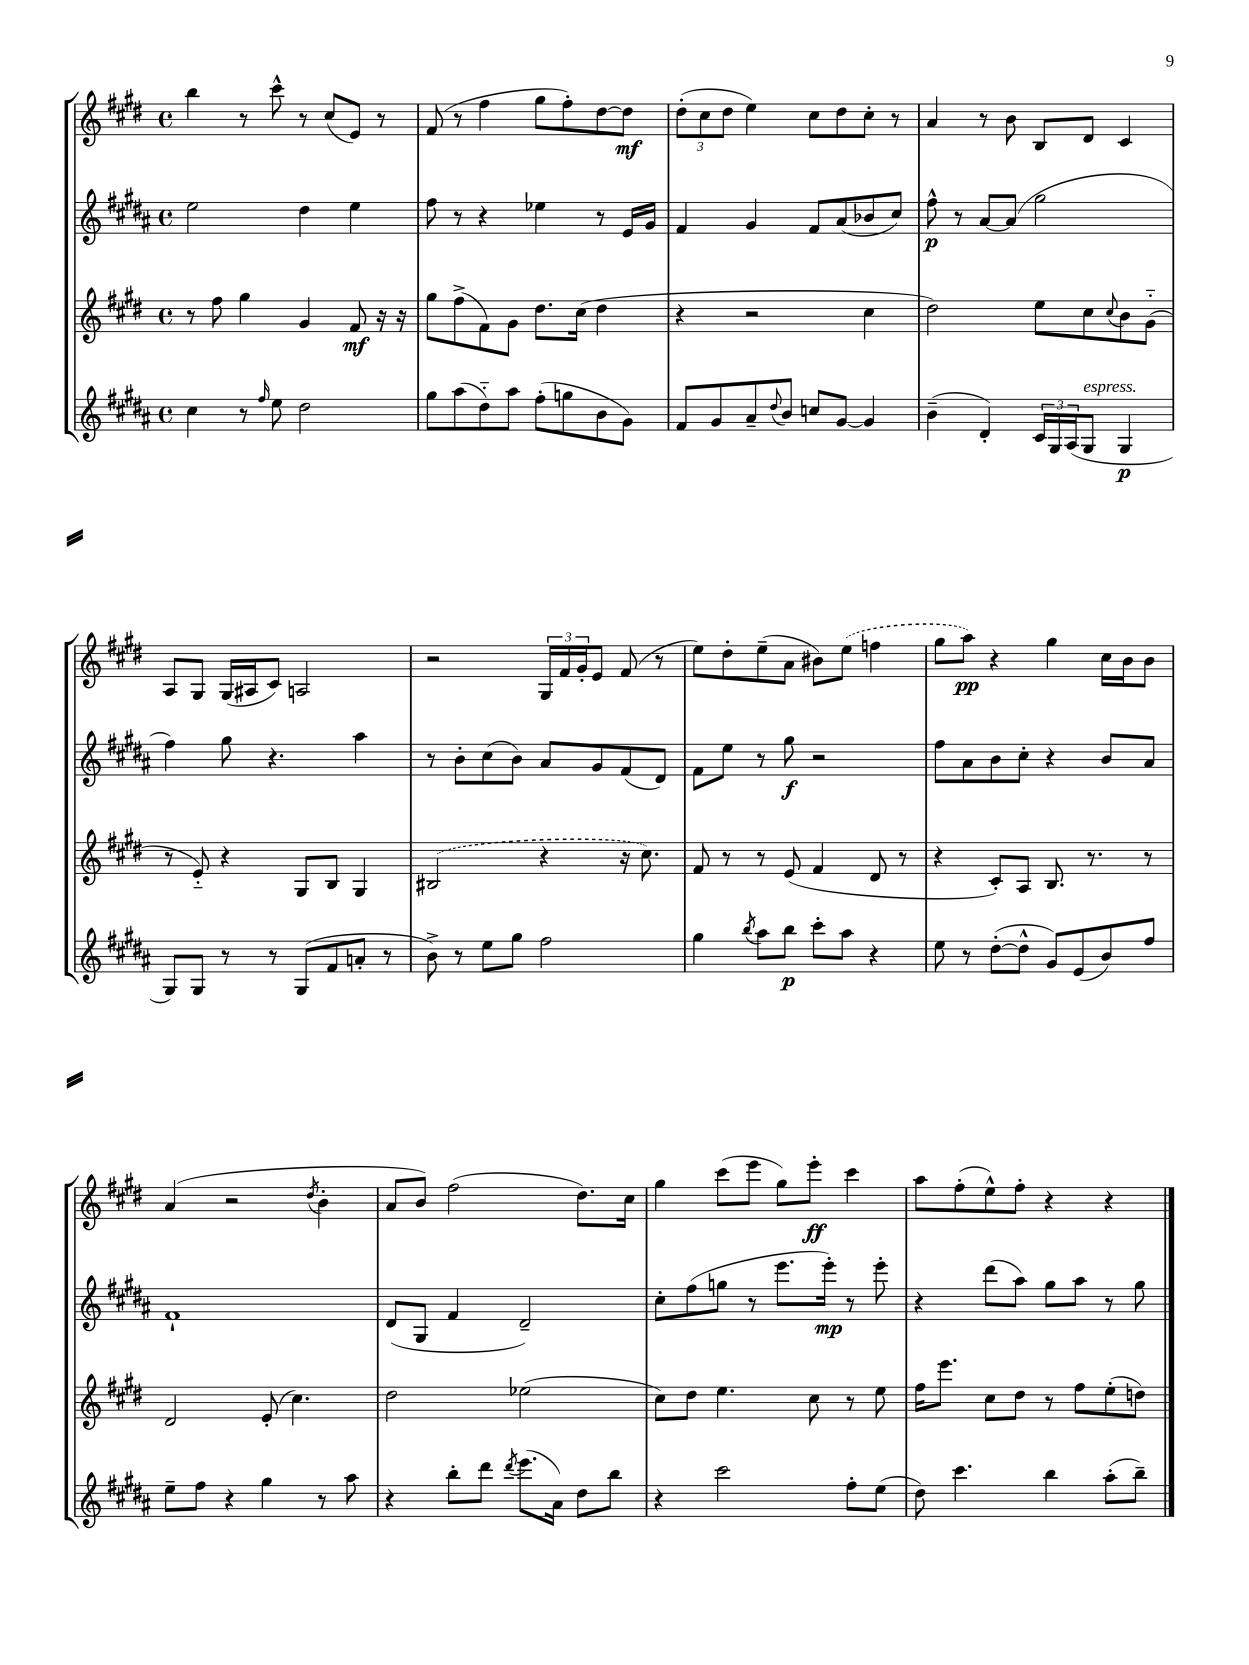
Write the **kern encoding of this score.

**kern	**dynam	**kern	**dynam	**kern	**dynam	**kern	**dynam
*part4	*part4	*part3	*part3	*part2	*part2	*part1	*part1
*staff4	*staff4	*staff3	*staff3	*staff2	*staff2	*staff1	*staff1
*clefG2	*	*clefG2	*	*clefG2	*	*clefG2	*
*k[f#c#g#d#a#]	*	*k[f#c#g#d#]	*	*k[f#c#g#d#a#]	*	*k[f#c#g#d#]	*
*M4/4	*	*M4/4	*	*M4/4	*	*M4/4	*
*met(c)	*	*met(c)	*	*met(c)	*	*met(c)	*
=23	=23	=23	=23	=23	=23	=23	=23
4cc#\	.	8r	.	2ee\	.	4bb\	.
.	.	8ff#\	.	.	.	.	.
8r	.	4gg#\	.	.	.	8r	.
16qqff#/	.	.	.	.	.	.	.
8ee\	.	.	.	.	.	8ccc#^^\	.
2dd#\	.	4g#/	.	4dd#\	.	8r	.
.	.	.	.	.	.	(8cc#/L	.
.	.	8f#/	mf	4ee\	.	8e/J)	.
.	.	16r	.	.	.	8r	.
.	.	16r	.	.	.	.	.
=24	=24	=24	=24	=24	=24	=24	=24
8gg#\L	.	8gg#\L	.	8ff#\	.	(8f#/	.
(8aa#\	.	(8ff#^\	.	8r	.	8r	.
8dd#\)	.	8f#\)	.	4r	.	4ff#\	.
8aa#\J	.	8g#\J	.	.	.	.	.
(8ff#'\L	.	8.dd#\L	.	4ee-X\	.	8gg#\L	.
8ggn\	.	.	.	.	.	8ff#'\)	.
.	.	(16cc#\Jk	.	.	.	.	.
8b\	.	4dd#\	.	8r	.	[8dd#\	.
8g#\J)	.	.	.	16e/LL	.	8dd#\J]	mf
.	.	.	.	16g#/JJ	.	.	.
=25	=25	=25	=25	=25	=25	=25	=25
8f#/L	.	4r	.	4f#/	.	(12dd#'\L	.
.	.	.	.	.	.	12cc#\	.
8g#/	.	.	.	.	.	.	.
.	.	.	.	.	.	12dd#\J	.
8a#~/	.	2r	.	4g#/	.	4ee\)	.
8qqdd#/	.	.	.	.	.	.	.
8b/J	.	.	.	.	.	.	.
8ccn/L	.	.	.	8f#/L	.	8cc#\L	.
[8g#/J	.	.	.	(8a#/	.	8dd#\	.
4g#/]	.	4cc#\	.	8b-X/	.	8cc#'\J	.
.	.	.	.	8cc#/J)	.	8r	.
=26	=26	=26	=26	=26	=26	=26	=26
(4b~\	.	2dd#\)	.	8ff#^^\	p	4a/	.
.	.	.	.	8r	.	.	.
4d#'/)	.	.	.	[8a#/L	.	8r	.
.	.	.	.	(8a#/J]	.	8b\	.
24c#/LL	.	8ee\L	.	2gg#\	.	8B/L	.
24G#/	.	.	.	.	.	.	.
(24A#/J	.	.	.	.	.	.	.
!LO:TX:a:i:t=espress.	!	!	!	!	!	!	!
8G#/J	.	8cc#\	.	.	.	8d#/J	.
.	.	8qqcc#/	.	.	.	.	.
4G#/	p	8b\	.	.	.	4c#/	.
.	.	(8g#\J	.	.	.	.	.
!!LO:LB:g=z
=27	=27	=27	=27	=27	=27	=27	=27
8G#/L)	.	8r	.	4ff#\)	.	8A/L	.
8G#/J	.	8e/)	.	.	.	8G#/J	.
8r	.	4r	.	8gg#\	.	(16G#/LL	.
.	.	.	.	.	.	16A#X/J	.
8r	.	.	.	4.r	.	8c#/J)	.
(8G#/L	.	8G#/L	.	.	.	2An/	.
8f#/	.	8B/J	.	.	.	.	.
8an'/J	.	4G#/	.	4aa#\	.	.	.
8r	.	.	.	.	.	.	.
=28	=28	=28	=28	=28	=28	=28	=28
8b^\)	.	(2B#X/	.	8r	.	2r	.
8r	.	.	.	8b'\L	.	.	.
8ee\L	.	.	.	(8cc#\	.	.	.
8gg#\J	.	.	.	8b\J)	.	.	.
2ff#\	.	4r	.	8a#/L	.	24G#/LL	.
.	.	.	.	.	.	24f#/	.
.	.	.	.	.	.	24g#'/J	.
.	.	.	.	8g#/	.	8e/J	.
.	.	16r	.	(8f#/	.	(8f#/	.
.	.	8.cc#\)	.	.	.	.	.
.	.	.	.	8d#/J)	.	8r	.
=29	=29	=29	=29	=29	=29	=29	=29
4gg#\	.	8f#/	.	8f#\L	.	8ee\L)	.
.	.	8r	.	8ee\J	.	8dd#'\	.
8qbb/	.	.	.	.	.	.	.
8aa#\L	.	8r	.	8r	.	(8ee~\	.
8bb\J	p	(8e/	.	8gg#\	f	8a\J	.
8ccc#'\L	.	4f#/	.	2r	.	8b#X\L)	.
8aa#\J	.	.	.	.	.	(8ee\J	.
4r	.	8d#/	.	.	.	4ffn\	.
.	.	8r	.	.	.	.	.
=30	=30	=30	=30	=30	=30	=30	=30
8ee\	.	4r	.	8ff#\L	.	8gg#\L	.
8r	.	.	.	8a#\	.	8aa\J)	pp
([8dd#'\L	.	8c#'/L)	.	8b\	.	4r	.
8dd#^^\J]	.	8A/J	.	8cc#'\J	.	.	.
8g#/L)	.	8.B/	.	4r	.	4gg#\	.
(8e/	.	.	.	.	.	.	.
.	.	8.r	.	.	.	.	.
8b/)	.	.	.	8b/L	.	16cc#\LL	.
.	.	.	.	.	.	16b\J	.
8ff#/J	.	8r	.	8a#/J	.	8b\J	.
!!LO:LB:g=z
=31	=31	=31	=31	=31	=31	=31	=31
8ee~\L	.	2d#/	.	1f#`	.	(4a/	.
8ff#\J	.	.	.	.	.	.	.
4r	.	.	.	.	.	2r	.
4gg#\	.	(8e'/	.	.	.	.	.
.	.	4.cc#\)	.	.	.	.	.
.	.	.	.	.	.	8qdd#/	.
8r	.	.	.	.	.	4b'\	.
8aa#\	.	.	.	.	.	.	.
=32	=32	=32	=32	=32	=32	=32	=32
4r	.	2dd#\	.	(8d#/L	.	8a/L	.
.	.	.	.	8G#/J	.	8b/J)	.
8bb'\L	.	.	.	4f#/	.	(2ff#\	.
8ddd#\J	.	.	.	.	.	.	.
8qddd#/	.	.	.	.	.	.	.
(8.eee\L	.	(2ee-X\	.	2d#~/)	.	.	.
16a#\Jk)	.	.	.	.	.	.	.
8dd#\L	.	.	.	.	.	8.dd#\L)	.
8bb\J	.	.	.	.	.	.	.
.	.	.	.	.	.	16cc#\Jk	.
=33	=33	=33	=33	=33	=33	=33	=33
4r	.	8cc#\L)	.	8cc#'\L	.	4gg#\	.
.	.	8dd#\J	.	(8ff#\	.	.	.
2ccc#\	.	4.ee\	.	8ggn\J	.	(8ccc#\L	.
.	.	.	.	8r	.	8eee\J	.
.	.	.	.	8.eee\L	.	8gg#\L)	.
.	.	8cc#\	.	.	.	8eee'\J	ff
.	.	.	.	16eee'\Jk)	mp	.	.
8ff#'\L	.	8r	.	8r	.	4ccc#\	.
(8ee\J	.	8ee\	.	8eee'\	.	.	.
=34	=34	=34	=34	=34	=34	=34	=34
8dd#\)	.	16ff#\KL	.	4r	.	8aa\L	.
.	.	8.eee\J	.	.	.	.	.
4.ccc#\	.	.	.	.	.	(8ff#'\	.
.	.	8cc#\L	.	(8ddd#\L	.	8ee^^\)	.
.	.	8dd#\J	.	8aa#\J)	.	8ff#'\J	.
4bb\	.	8r	.	8gg#\L	.	4r	.
.	.	8ff#\L	.	8aa#\J	.	.	.
(8aa#'\L	.	(8ee'\	.	8r	.	4r	.
8bb~\J)	.	8ddn\J)	.	8gg#\	.	.	.
==	==	==	==	==	==	==	==
*-	*-	*-	*-	*-	*-	*-	*-
